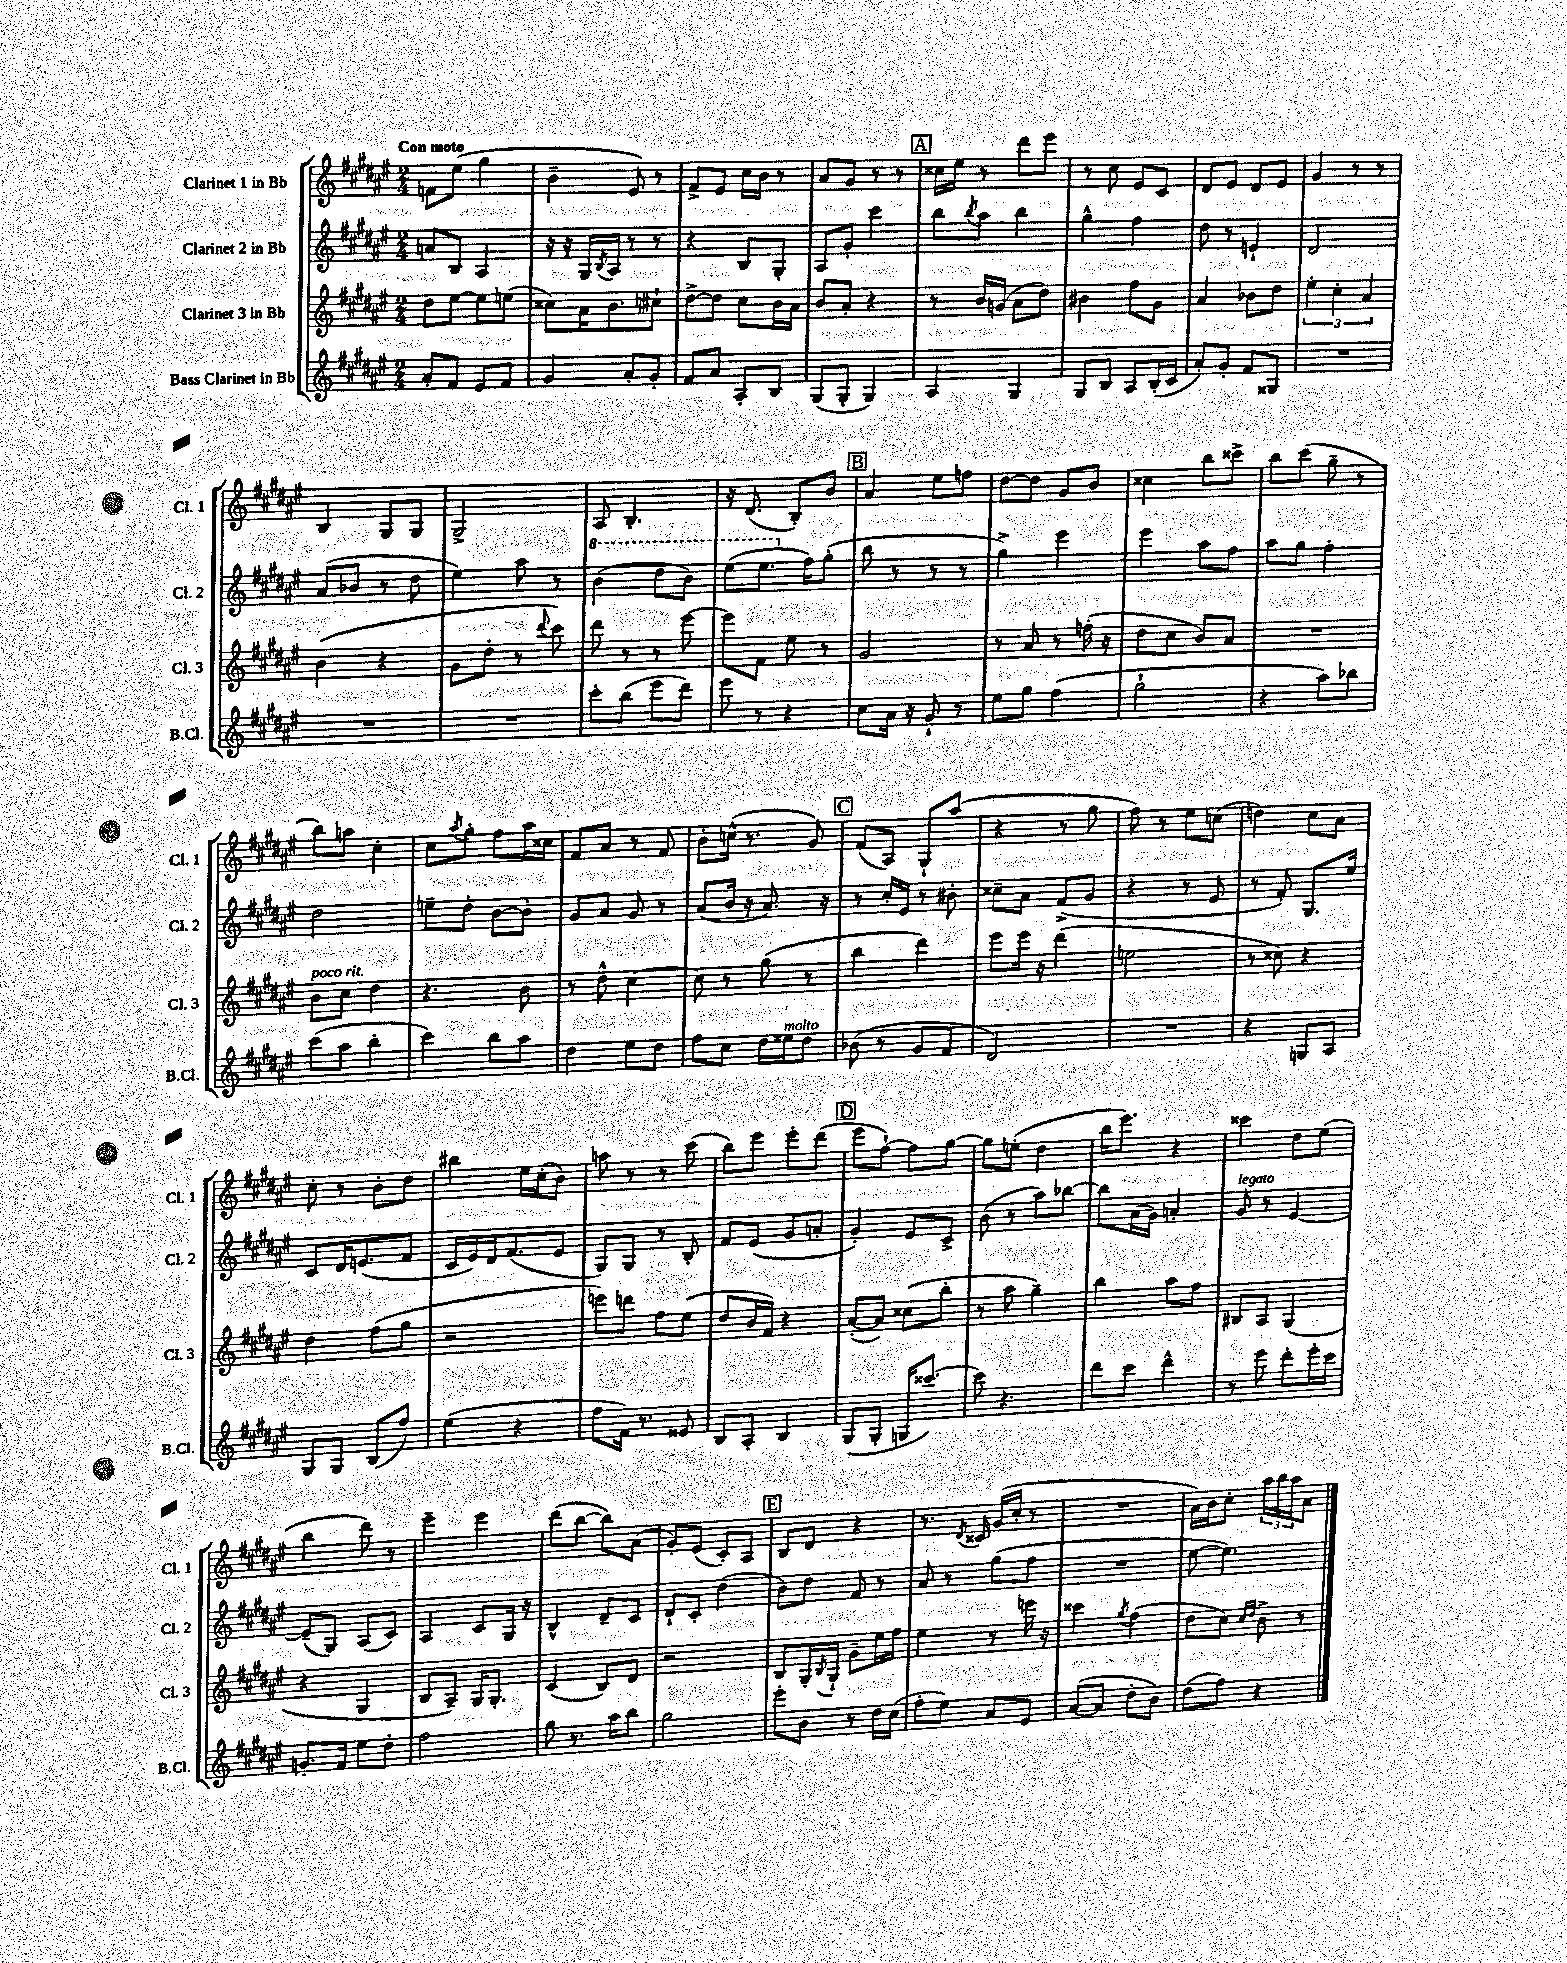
<<
\new StaffGroup <<
\new Staff = "s0" \with { instrumentName = "Clarinet 1 in Bb" shortInstrumentName = "Cl. 1" } {
    \clef treble \key fis \major \numericTimeSignature \time 2/4 \tempo "Con moto"
    f'8 eis''8( gis''4 |
    b'4-- eis'8) r8 |
    fis'8-> eis'8 cis''16 b'16 r8 |
    ais'8 gis'8 r8 r8 |
    \mark \markup { \box "A" } cisis''16 eis''16 r8 dis'''8 eis'''8 |
    r8 cis''8 eis'8 cis'8 |
    dis'8 eis'8 dis'8 eis'8 |
    gis'4 r8 r8 |
    b4 gis8 gis8 |
    gis2-> |
    ais8 b4.-. |
    r16 dis'8.( b8-.) b'8 |
    \mark \markup { \box "B" } ais'4 eis''8 f''8 |
    dis''8~ dis''8 gis'8 b'8 |
    cisis''4 b''8 cisis'''8-> |
    b''8 cis'''8( gis''8-- r8 |
    b''8) a''8 cis''4-. |
    cis''8 \acciaccatura { ais''8 } gis''8-. fis''8 ais''16 cisis''16 |
    fis'8 ais'8 r8 fis'8 |
    b'8-. c''16-^( r8. gis'8) |
    \mark \markup { \box "C" } fis'8( ais8) gis8-! ais''8( |
    r4 r8 gis''8 |
    fis''8) r8 eis''8 c''8( |
    d''4) cis''8 ais'8 |
    cis''8-. r8 b'8-. dis''8 |
    bis''4 eis''16 cis''16-.( b'8) |
    a''8 r8 r8 cis'''8( |
    b''8) eis'''8 eis'''8-. dis'''8( |
    \mark \markup { \box "D" } eis'''8 fis''8~-!) fis''8 gis''8~ |
    gis''8 e''8-.( dis''4 |
    b''16 eis'''8.) r4 |
    cisis'''4 dis''8 eis''8( |
    b''4 dis'''8) r8 |
    eis'''4-- eis'''4 |
    dis'''8( b''8~ b''8) ais'8( |
    gis'8-.) eis'8( cis'8-.) ais8 |
    \mark \markup { \box "E" } b8 dis'8 r4 |
    r8. \acciaccatura { dis'8 } cisis'16 gis'16( cis''16-. r8 |
    R2 |
    ais'16) b'16 cis''8-. \tuplet 3/2 { ais''16 b''16 ais''16 } ais'8 \bar "|." |
}
\new Staff = "s1" \with { instrumentName = "Clarinet 2 in Bb" shortInstrumentName = "Cl. 2" } {
    \clef treble \key fis \major \numericTimeSignature \time 2/4
    a'8 b8 ais4 |
    r16 r16 gis16 \acciaccatura { b8 } ais16 r8 r8 |
    r4 b8 gis8-. |
    ais8 gis'8-. cis'''4 |
    \mark \markup { \box "A" } b''8 \acciaccatura { b''8 } ais''8 b''4 |
    gis''4-^ fis''4 |
    dis''8 r8 e'4-! |
    dis'2 |
    ais'8( bes'8 r8 dis''8 |
    eis''4) ais''8 r8 |
    \ottava #1 b''4( dis'''8 b''8) |
    eis'''8( eis'''8. \ottava #0 fis''16) gis''8-.( |
    \mark \markup { \box "B" } b''8 r8 r8 r8 |
    gis''4->) eis'''4 |
    eis'''4 ais''8 fis''8 |
    ais''8 gis''8 fis''4-. |
    dis''2 |
    e''8-- dis''8-. b'8~ b'8-. |
    gis'8 ais'8 gis'8 r8 |
    ais'8( b'16 r16 ais'8.) r16 |
    \mark \markup { \box "C" } r8 cis''16-. eis'16 r8 bis'8-. |
    cisis''8-- ais'8 fis'8->( gis'8 |
    r4 r8 eis'8 |
    r8 fis'8-.) gis8. eis''16 |
    cis'8 dis'16 e'8.( fis'8 |
    cis'16 eis'16) dis'16 fis'8.( eis'8 |
    gis8) gis8 r8 b8-. |
    fis'8 eis'8( gis'8 a'8-. |
    \mark \markup { \box "D" } gis'4-.) eis'8 cis'8-> |
    b'8( r8 ais''8) bes''8~ |
    bes''8 ais'16( gis'16) a'4-. |
    gis'8^\markup { \italic "legato" } r8 eis'4~ |
    eis'8--( gis8) ais8( cis'8) |
    ais4 cis'8 gis16 r16 |
    b4-^ dis'8-- cis'8 |
    dis'8-! cis'8-. dis''4( |
    \mark \markup { \box "E" } b'8) dis''8 fis'8 r8 |
    ais'8 r8 gis''8( fis''8 |
    R2 |
    eis''8~ eis''4.) \bar "|." |
}
\new Staff = "s2" \with { instrumentName = "Clarinet 3 in Bb" shortInstrumentName = "Cl. 3" } {
    \clef treble \key fis \major \numericTimeSignature \time 2/4
    dis''8 eis''8~ eis''8 e''8( |
    cisis''8) ais'16 b'8. cis''8-! |
    dis''8~-> dis''8 cis''8 b'16 ais'16 |
    b'8 ais'8-. r4 |
    \mark \markup { \box "A" } r8 b'16 g'16( ais'8 dis''8) |
    bis'4 fis''8 gis'8 |
    ais'4 bes'8 dis''8 |
    \tuplet 3/2 { eis''4-. cis''4-. ais'4 } |
    b'4( r4 |
    gis'8 dis''8-. r8 \appoggiatura { dis'''8 } cis'''8) |
    dis'''8 r8 r8 eis'''8~ |
    eis'''8 fis'8 eis''8 r8 |
    \mark \markup { \box "B" } gis'2 |
    r8 ais'8 r8 f''16-.( r16 |
    dis''8 cis''8 b'8) ais'8 |
    R2 |
    b'8^\markup { \italic "poco rit." } cis''8 dis''4 |
    r4. b'8 |
    r8 dis''8-^ cis''4~ |
    cis''8 r8 gis''8( r8 |
    \mark \markup { \box "C" } b''4 dis'''4) |
    eis'''8 eis'''16 r16 dis'''4( |
    e''2 |
    r8 cisis''8) r4 |
    dis''4 fis''8( gis''8 |
    r2 |
    e'''8) d'''8 fis''8 eis''8( |
    dis''8 b'16 fis'16) r4 |
    \mark \markup { \box "D" } ais'8~-.( ais'8) cisis''8( b''8-. |
    r8 ais''8 gis''4--) |
    b''4 ais''8 fis''8 |
    bis8 ais8 gis4( |
    r4 gis4 |
    b8 ais8--) gis16 gis8.-. |
    cis'4( b8) dis'8 |
    r2 |
    \mark \markup { \box "E" } b8 gis16-. \acciaccatura { b8 } gis16-! gis'8-- eis''16 fis''16 |
    eis''4 r8 e'''16 r16 |
    cisis'''4 \acciaccatura { gis''8 } fis''4( |
    dis''8 cis''8) \grace { cis''16 dis''16 } b'8-> r8 \bar "|." |
}
\new Staff = "s3" \with { instrumentName = "Bass Clarinet in Bb" shortInstrumentName = "B.Cl." } {
    \clef treble \key fis \major \numericTimeSignature \time 2/4
    ais'8-. fis'8 eis'8 fis'8 |
    gis'4 ais'8-. gis'8-. |
    fis'8 ais'8 ais8-. b8 |
    gis8( gis8-. gis4) |
    \mark \markup { \box "A" } ais4 gis4 |
    gis8 b8 ais8 b16-.( cis'16 |
    ais'8-.) gis'8-. fis'8 gisis8 |
    R2 |
    R2 |
    R2 |
    cis'''8-. b''8( eis'''8 dis'''8) |
    eis'''8 r8 r4 |
    \mark \markup { \box "B" } cis''8 ais'16 r16 gis'8-! r8 |
    eis''8 gis''8 fis''4( |
    gis''2-! |
    r4 ais''8) bes''8 |
    cis'''8( ais''8 b''4-. |
    cis'''4) b''8 ais''8 |
    dis''4 eis''8 dis''8 |
    fis''8 cis''8 dis''16 eisis''16^\markup { \italic "molto" } dis''8 |
    \mark \markup { \box "C" } bes'8( r8 gis'8 fis'8 |
    dis'2) |
    R2 |
    r4 g8 ais8 |
    gis8 gis8 b8( fis''8) |
    eis''4( r4 |
    fis''8 fis'16) r8. eisis'8 |
    b8 ais8-. b4 |
    \mark \markup { \box "D" } gis8( gis8-. g16 cisis'''8.~) |
    cisis'''8 r4. |
    dis'''8 cis'''8 dis'''4-^ |
    r8 eis'''8 dis'''8-. eis'''16-. cis'''16 |
    g'8.-. fis'16 eis''8 dis''8-. |
    fis''2 |
    gis''8 r8. ais''16 b''8 |
    gis''2 |
    \mark \markup { \box "E" } eis'''8-. b'8 r8 dis''16 cis''16( |
    fis''8-. eis''8) ais'8 eis'8 |
    ais'8~( ais'8 dis''8-. b'8) |
    dis''8( fis''8) r4 \bar "|." |
}
>>
>>
\layout { \context { \Score \remove "Bar_number_engraver" } }
